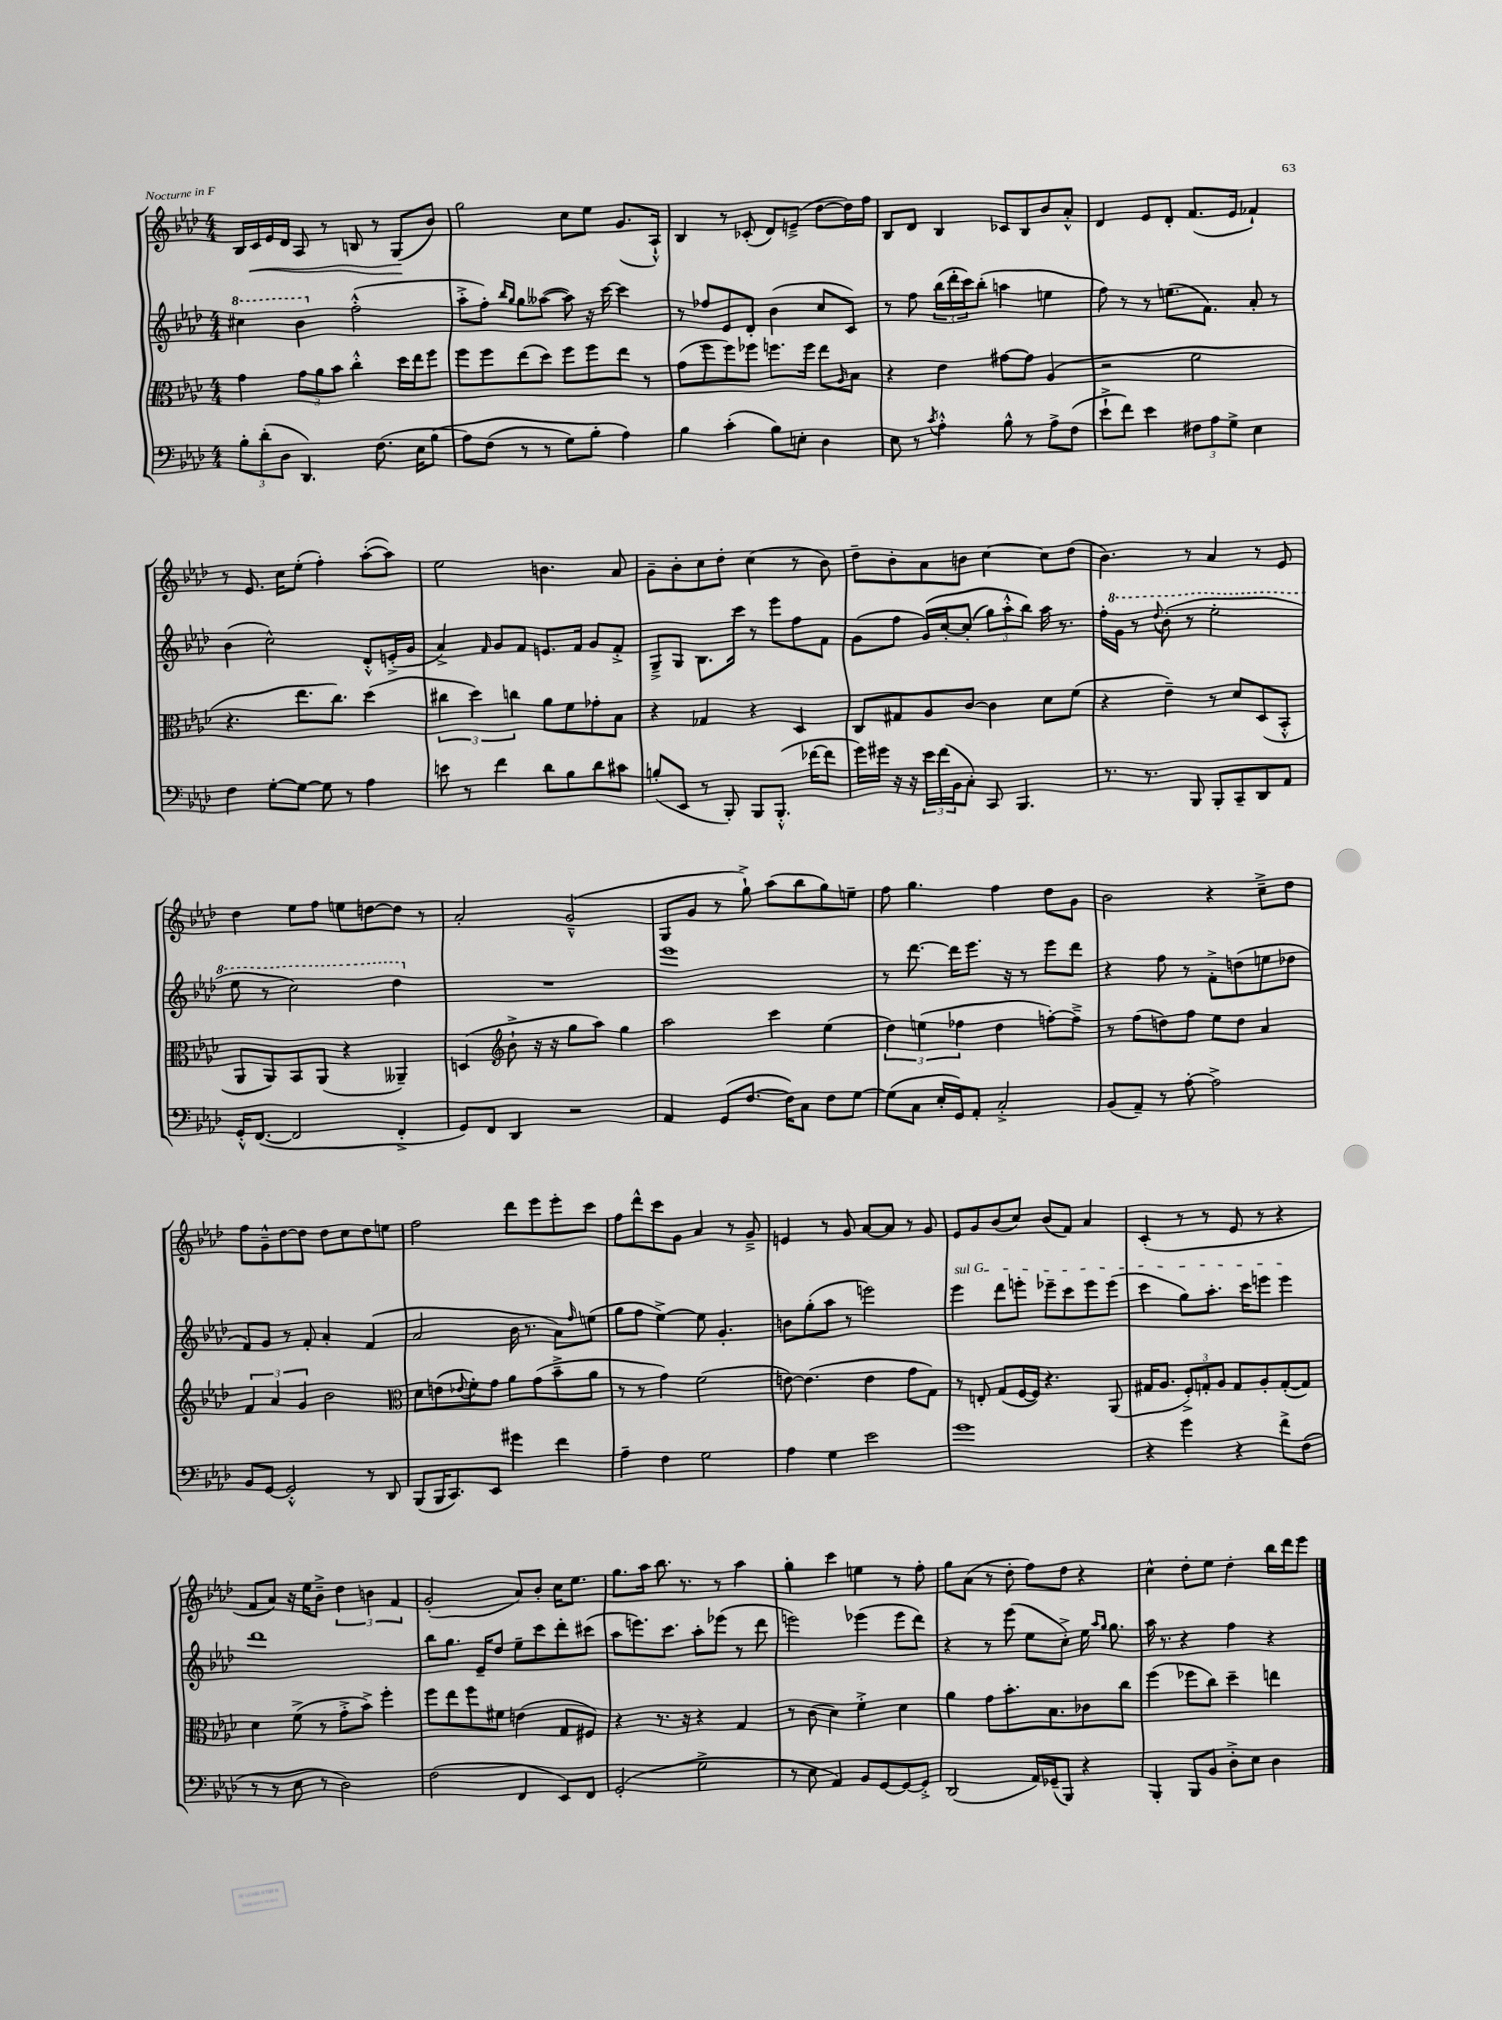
<<
\new StaffGroup <<
\new Staff = "s0" {
    \clef treble \key aes \major \numericTimeSignature \time 4/4
    bes16 c'16\< ees'16 des'16 aes8 r8 b8 r8 g8\!( bes'8) |
    g''2 c''8 ees''8 g'8.( aes16-!-^) |
    bes4 r8 ces'8-.( des'8) e'8--->( des''8~ des''16) f''16 |
    bes8 des'8 bes4 ces'8 bes8 bes'8 aes'8-.-^ |
    des'4 ees'8 des'8-. f'8.( ees'16 fes'4-!) |
    r8 ees'8. c''16 ees''8-.( f''4-.) aes''8~-.( aes''8) |
    ees''2 b'4. aes'8 |
    g'8-- bes'8-. c''8 des''8-. c''4( r8 bes'8) |
    des''8-- bes'8-. aes'8 b'8 c''4~ c''8 des''8( |
    bes'4.) r8 aes'4 r8 ees'8 |
    des''4 ees''8 f''8 e''8 d''8~ d''8 r8 |
    aes'2-. g'2---^( |
    g8 g'8 r8 g''8-!->) aes''8( bes''8 g''8) e''8-- |
    f''8 g''4. f''4 des''8 g'8 |
    bes'2 r4 c''8---> des''8 |
    f''8 g'8---^ des''8~ des''8 des''8 c''8 des''8 e''8 |
    f''2 des'''8 ees'''8 ees'''8-. c'''8 |
    f''8 des'''8-^ c'''8 g'8 aes'4 r8 g'8---> |
    e'4 r8 g'8 aes'8~ aes'8 r8 g'8 |
    ees'8 g'8 bes'8( c''8) bes'8( f'8) aes'4 |
    c'4-.( r8 r8 ees'8 r8 r4 |
    f'8 aes'8) r16 ees''16 bes'8---> \tuplet 3/2 { des''4 b'4 f'4 } |
    g'2-.( aes'8) bes'8-. c''16 ees''8. |
    g''8. aes''16 bes''8. r8. r8 aes''4 |
    g''4-. c'''4 e''4 r8 f''8-. |
    g''8 aes'8( r8 des''8-. f''8) des''8 r4 |
    c''4-^ des''8-. ees''8 des''4-. bes''16 des'''16 ees'''8 \bar "|." |
}
\new Staff = "s1" {
    \clef treble \key aes \major \numericTimeSignature \time 4/4
    \ottava #1 cis'''4 bes''4 \ottava #0 f''2-.-^( |
    aes''8-.-> f''8-.) \grace { bes''16 g''16 } g''8 aeses''8~( aeses''8) r16 c'''16~ c'''4 |
    r8 fes''8 ees'8 des'8-. bes'4( c''8 c'8) |
    r8 f''8 \tuplet 3/2 { bes''16( des'''16-. c'''16) } bes''8-.( a''4 e''4 |
    f''8) r8 r8 e''8.( f'8.) aes'8-. r8 |
    bes'4( c''2-^) des'8-.-^ e'16-.->( g'16 |
    aes'4->) \grace { f'16 } g'8 f'8 e'8. f'16 g'8 f'8-.-> |
    g8---> g8 bes8. c'''16 r8 ees'''8 f''8 f'8 |
    g'8( f''8 g'16)\( c''16~-. c''8-.( \tuplet 3/2 { g''8) aes''8-.-^ bes''8\) } aes''16 r8. |
    f''16-. \ottava #1 g''16 r8 \appoggiatura { des'''8 } bes''8-.( r8 ees'''2-. |
    ees'''8 r8 c'''2) des'''4 \ottava #0 |
    R1 |
    ees'''1 |
    r8 des'''8.~ des'''16 ees'''8. r16 r8 ees'''8 des'''8 |
    r4 f''8 r8 f'8-.-> d''8( e''8 des''8 |
    f'8) g'8 r8 f'8-. aes'4-. f'4( |
    aes'2 bes'16 r8. aes'8) \grace { f''16 } e''8( |
    g''8 f''8 ees''4~->) ees''8 g'4.-. |
    b'8 g''8-.( aes''8 r8 e'''2) |
    \once \override TextSpanner.bound-details.left.text = \markup { \italic "sul G" } ees'''4\startTextSpan des'''8 e'''8-. ees'''8-- c'''8 ees'''8 ees'''8( |
    c'''4 g''8) aes''8.-. c'''16 e'''8 e'''4\stopTextSpan |
    des'''1 |
    bes''8 g''8. ees'16-- des''8 ees''8-- c'''8 des'''8-. cis'''8( |
    aes''8 e'''8.) c'''8. aes''8-. ees'''8( r8 des'''8 |
    e'''2) ees'''4( ees'''8 des'''8) |
    r4 r8 ees'''8( ees''8 c''8-.->) ees''16 \grace { aes''16 g''16 } g''8. |
    aes''16 r8. r4 f''4 r4 \bar "|." |
}
\new Staff = "s2" {
    \clef alto \key aes \major \numericTimeSignature \time 4/4
    g'4 \tuplet 3/2 { g'8 aes'8 bes'8 } c''4-.-^ des''16 ees''16 f''8 |
    f''8 f''8 ees''8( des''8) f''8 f''8 ees''8 r8 |
    g'8( f''8 f''8) fes''8 f''8. f''16 ees''8 \grace { aes16 } bes8 |
    r4 ees'4 gis'8~ gis'8 aes4( |
    r2 f'2 |
    r4. ees''8. c''8.) des''4( |
    \tuplet 3/2 { cis''4 des''4) c''4 } aes'8 f'8 ges'8-. bes8 |
    r4 ges4 r4 des4 |
    c8 gis8 aes8 c'8~ c'4 des'8 f'8( |
    r4 ees'4--) r8 des'8 des8( bes,8-.-^ |
    aes,8 aes,8) bes,8 aes,8( r4 aeses,4--) |
    d4( \clef treble bes'8-!-> r16 r16 g''8 aes''8) g''4 |
    aes''2 c'''4 ees''4( |
    \tuplet 3/2 { des''4) e''4( fes''4 } des''4 f''8~-.) f''8---> |
    r8 f''8( d''8) f''8 ees''8 d''8 aes'4 |
    \tuplet 3/2 { f'4 aes'4 g'4 } bes'2 |
    \clef alto des'8 e'8( \appoggiatura { ees'8 } f'8-.) g'8 aes'8 g'8( bes'8---> aes'8 |
    r8 r8 g'4) f'2( |
    e'8~) e'4.( e'4 g'8 g8) |
    r8 e8-. g8( f16~ f16) r4. aes,8( |
    gis16 aes8. \tuplet 3/2 { f8-.->) g8-. aes8 } g8 aes8-. g8~-.( g8) |
    des'4 f'8->( r8 g'8-.-> bes'8->) f''4-. |
    f''8 ees''8 f''8 fis'8 e'4( g8 fis8) |
    r4 r8. r16 r4 g4 |
    r8 c'8( des'4) f'4-.-> des'4 |
    aes'4 g'8 bes'8.-. bes8. ces'8 c''8 |
    f''4( fes''8 c''8) des''4-- e''4 \bar "|." |
}
\new Staff = "s3" {
    \clef bass \key aes \major \numericTimeSignature \time 4/4
    \tuplet 3/2 { bes8-. des'8-.( des8 } des,4.) f8.( ees16 bes8\( |
    aes8) f8( r8 r8 g8) bes8-. aes4\) |
    bes4 c'4-.( bes8) e8-. des4 |
    ees8 r8 \acciaccatura { c'8 } aes4-.-^ bes8-^ r8 aes8-> f8( |
    ees'8-!-> f'8) ees'4 \tuplet 3/2 { fis8 aes8 g8-> } ees4 |
    f4 g8~-. g8~ g8 r8 aes4 |
    e'8 r8 f'4 des'8 bes8 des'8 cis'8 |
    b8-.( ees,8 r8 bes,,8-.) bes,,8 bes,,8.-.-^( fes'16~ fes'8 |
    g'16) gis'16 r16 r16 \tuplet 3/2 { ees'16 f'16( bes,16 } c8-.) c,8 bes,,4. |
    r8. r8. bes,,8 bes,,8-. c,8-- des,8 aes,8 |
    g,16-.-^ f,8.~( f,2 f,4-.-> |
    g,8) f,8 des,4 r2 |
    aes,4 g,8( f8.~ f16) c8 f8 g8~ |
    g8( c8 ees16-. g,16) aes,8-. c2-.-> |
    bes,8( aes,8--) r8 aes8~-. aes2-> |
    bes,8 g,8~ g,2-.-^ r8 des,8 |
    bes,,8( bes,,16 c,8.) ees,8 gis'4 f'4 |
    aes4-- f4 g2 |
    aes4 g4 ees'2 |
    g'1 |
    r4 g'4 r4 f'8-> f8( |
    r8 r8 ees8 r8 des2) |
    f2( f,4 ees,8) f,8 |
    g,2-.( g2-> |
    r8 ees8 aes,4) bes,8 g,8~ g,8~ g,8-.-> |
    des,2( aes,16) ges,16--( bes,,8) r4 |
    bes,,4-. bes,,8 bes,8 des8-.-> ees8 des4 \bar "|." |
}
>>
>>
\layout { \context { \Score \remove "Bar_number_engraver" } }
